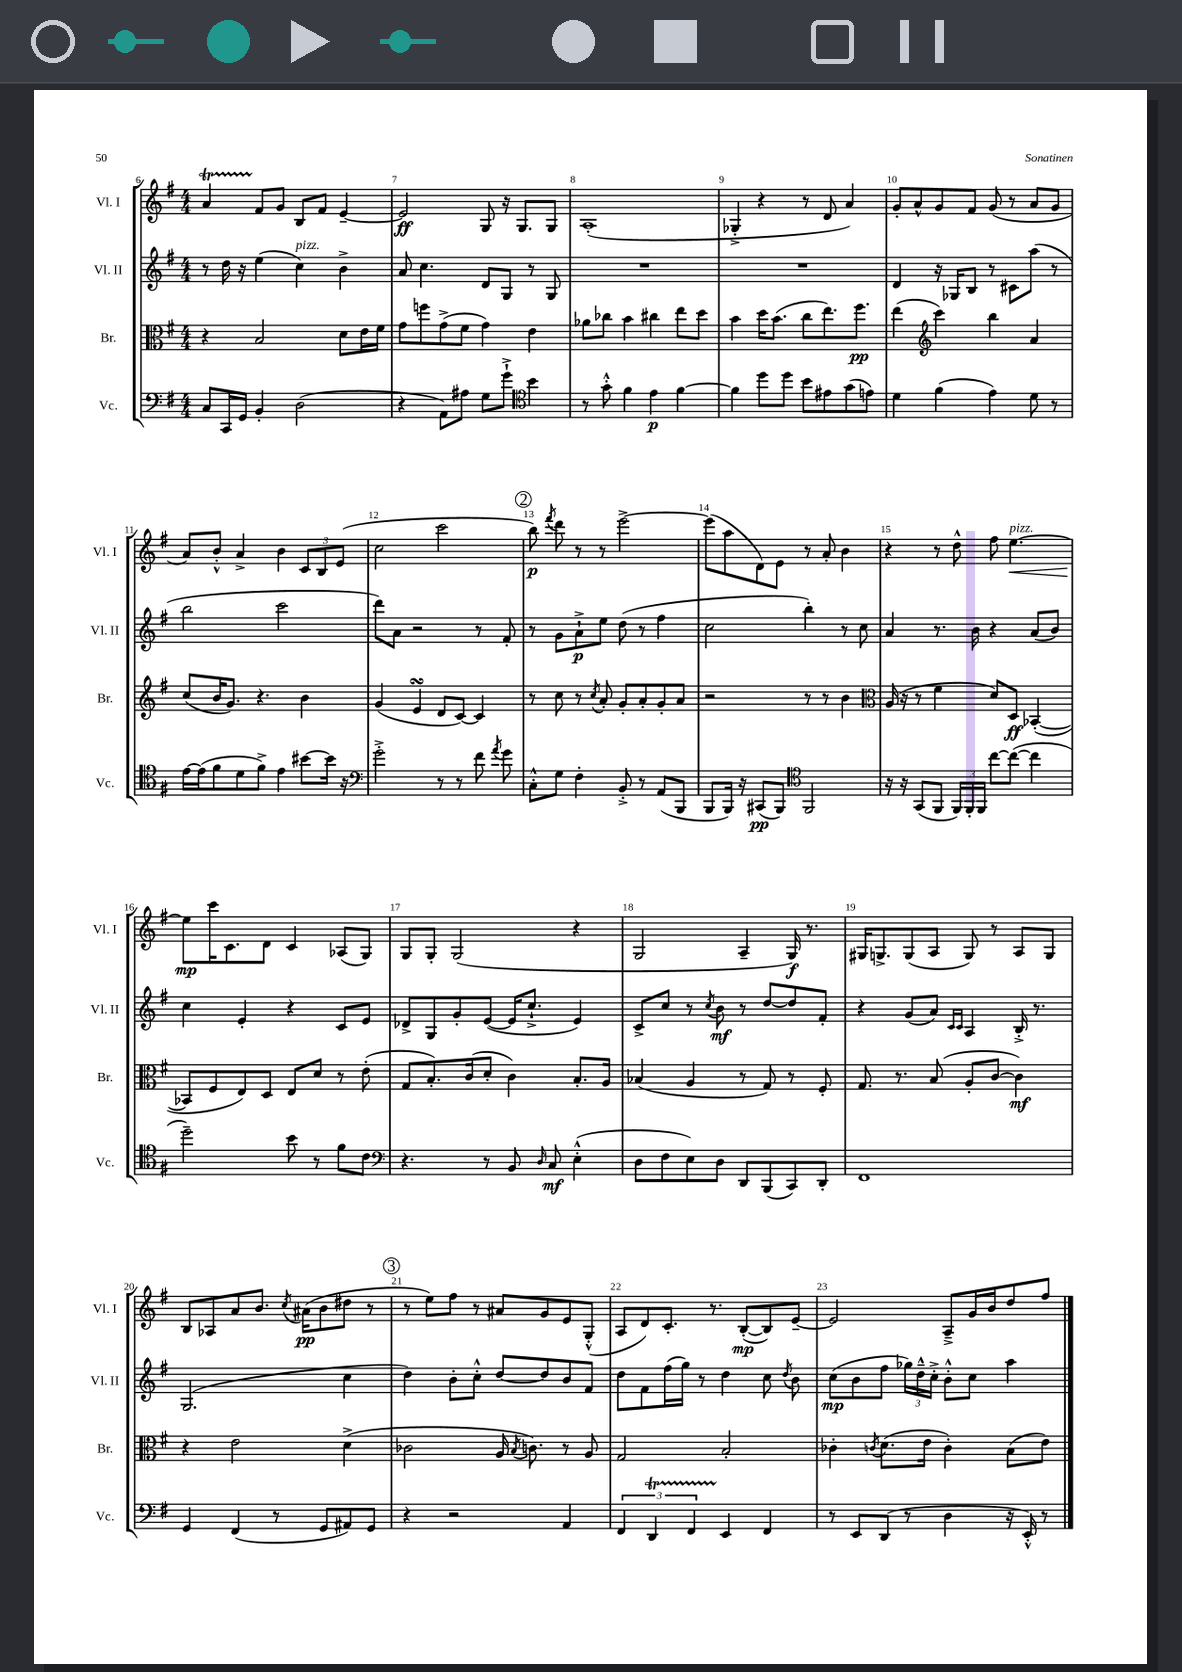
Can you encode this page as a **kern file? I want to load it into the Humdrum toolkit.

**kern	**kern	**kern	**kern
*staff4	*staff3	*staff2	*staff1
*clefF4	*clefC3	*clefG2	*clefG2
*k[f#]	*k[f#]	*k[f#]	*k[f#]
*M4/4	*M4/4	*M4/4	*M4/4
8C	4r	8r	4a
16CC	.	16dd	.
16GG	.	16r	.
4BB'	2B	(4ee	8f#
.	.	.	8g
(2D	.	4cc)	8B
.	.	.	8f#
.	8d	4b^	[4e~
.	16e	.	.
.	16f#	.	.
=	=	=	=
4r	8g	8a	2e]
.	8ff	4.cc	.
8AA)	(8g^	.	.
8A#	8f#	.	.
8G	4g)	8d	8G
8g`^	.	8G	16r
.	.	.	8.G
*clefC4	*	*	*
4b	4e	8r	.
.	.	8G	8G
=	=	=	=
8r	8a-	1r	(1A'
8g'^^	8cc-	.	.
4f#	4b	.	.
4e	4cc#	.	.
[4f#	8ee	.	.
.	8dd	.	.
=	=	=	=
4f#]	4b	1r	4G-'^
8dd	16dd	.	4r
.	(8.b	.	.
8dd	.	.	.
8b	8cc	.	8r
8e#	8.ee)	.	8d
(8g	.	.	4a)
.	8.ff#	.	.
8e)	.	.	.
=	=	=	=
4d	(4ee	4d	8g'
.	.	.	8a^^
*	*clefG2	*	*
(4f#	4ccc)	16r	8g
.	.	16G-	.
.	.	8B	8f#
4e)	4bb	8r	(8g
.	.	8c#	8r
8d	4a	(8aa	8a
8r	.	8r	8g
=	=	=	=
[16e	(8cc	2bb	8a)
(16e]	.	.	.
8f#	16b	.	8b'^^
.	8.g)	.	.
8d	.	.	4a^
8f#^)	4.r	.	.
4e	.	2ccc	4b
[8b#	4b	.	12c
.	.	.	12B
16b#]	.	.	.
.	.	.	(12e
16r	.	.	.
=	=	=	=
*clefF4	*	*	*
2g'^	(4g	8ddd)	2cc
.	.	8a	.
.	4e	2r	.
8r	8d	.	2ccc
8r	[8c)	.	.
8f#	4c]	8r	.
8qa	.	.	.
8g	.	8f#'	.
=	=	=	=
8C'^^	8r	8r	8bb)
.	.	.	8qfff#
8G	8cc	8g	8ddd
4F#'	8r	8a`^	8r
.	8qcc	.	.
.	8a'	8ee	8r
8BB'^	8g'	(8dd	[2eee^
8r	8a'	8r	.
(8AA	8g'	4ff#	.
8BBB	8a	.	.
=	=	=	=
8BBB	2r	2cc	(8eee]
16BBB)	.	.	8aa
16r	.	.	.
(8CC#	.	.	8d)
8BBB)	.	.	8e
*clefC4	*	*	*
2FF#	8r	4bb')	8r
.	8r	.	8a'
.	4b	8r	4b
.	.	8cc	.
=	=	=	=
*	*clefC3	*	*
16r	(16A	4a	4r
16r	16r	.	.
(8GG	8r	.	.
8FF#	4f#	8.r	8r
24FF#)	.	.	8dd^^
24FF#'	.	.	.
.	.	16b	.
24FF#	.	.	.
[8cc	8d)	4r	8ff#
(8cc_	8D	.	[4.ee
4cc]	([4BB-'	(8a	.
.	.	8b)	.
=	=	=	=
2dd~)	8BB-]	4cc	8ee]
.	8F#	.	16ccc
.	.	.	8.c
.	8E)	4e'	.
.	8D	.	8d
8b	8E	4r	4c
8r	8d	.	.
8f#	8r	8c	(8A-
8c	(8e'	8e	8G)
=	=	=	=
*clefF4	*	*	*
4.r	8G	8d-^	8G
.	8.B')	8G	8G'
.	.	8g'	(2G
.	(16c	.	.
8r	8d'	([8e	.
8BB	4c)	16e]	.
.	.	8.cc`^	.
16qqD	.	.	.
8C	.	.	.
(4E'^^	8.B'	4e)	4r
.	16A	.	.
=	=	=	=
8D	(4B-	8c^	2G
8F#	.	8cc	.
8E)	4A	8r	.
.	.	8qcc	.
8D	.	8b	.
8DD	8r	8r	4A~
(8BBB	8G)	[8dd	.
8CC)	8r	8dd]	16G)
.	.	.	8.r
8DD'	8F#'	8f#'	.
=	=	=	=
1FF#	8.G	4r	16G#
.	.	.	8.G^
.	8.r	.	.
.	.	(8g	(8G
.	(8B	8a)	8A
.	.	16qqc	.
.	.	16qqc	.
.	8A'	4A	8G)
.	[8c	.	8r
.	4c])	16B'^	8A
.	.	8.r	.
.	.	.	8G
=	=	=	=
4GG	4r	(2.G	8B
.	.	.	8A-
(4FF#	2e	.	8a
.	.	.	8.b
8r	.	.	.
.	.	.	8qcc
.	.	.	(16a#
8GG	.	.	8b
8AA#)	(4d^	4cc	8dd#
8GG	.	.	8r
=	=	=	=
4r	2c-	4dd)	8r
.	.	.	8ee)
2r	.	8b'	8ff#
.	.	8cc'^^	8r
.	16A	[8dd	8a#
.	8qB	.	.
.	8.c)	.	.
.	.	8dd]	8g
4AA	8r	8b	8e
.	8A	8f#	(8G'^^
=	=	=	=
6FF#	2G	8dd	8A
.	.	8f#	8d)
6DD	.	.	.
.	.	(16ff#	8.c'
.	.	16gg)	.
6FF#	.	.	.
.	.	8r	.
.	.	.	8.r
4EE	2B'	4dd	.
.	.	.	([8B'
4FF#	.	8cc	8B])
.	.	8qdd	.
.	.	8b	[8e~
=	=	=	=
8r	4c-'	(8cc	2e]
8EE	.	8b	.
.	8qc	.	.
(8DD	(8.d	8ff#	.
8r	.	24gg-)	.
.	.	24dd~^^	.
.	16e	.	.
.	.	24cc'^	.
4D	4c')	8b'^^	8A~^
.	.	8cc	16g
.	.	.	16b
16r	(8B	4aa	8dd
16EE'^^)	.	.	.
8r	8e)	.	8ff#
==	==	==	==
*-	*-	*-	*-
